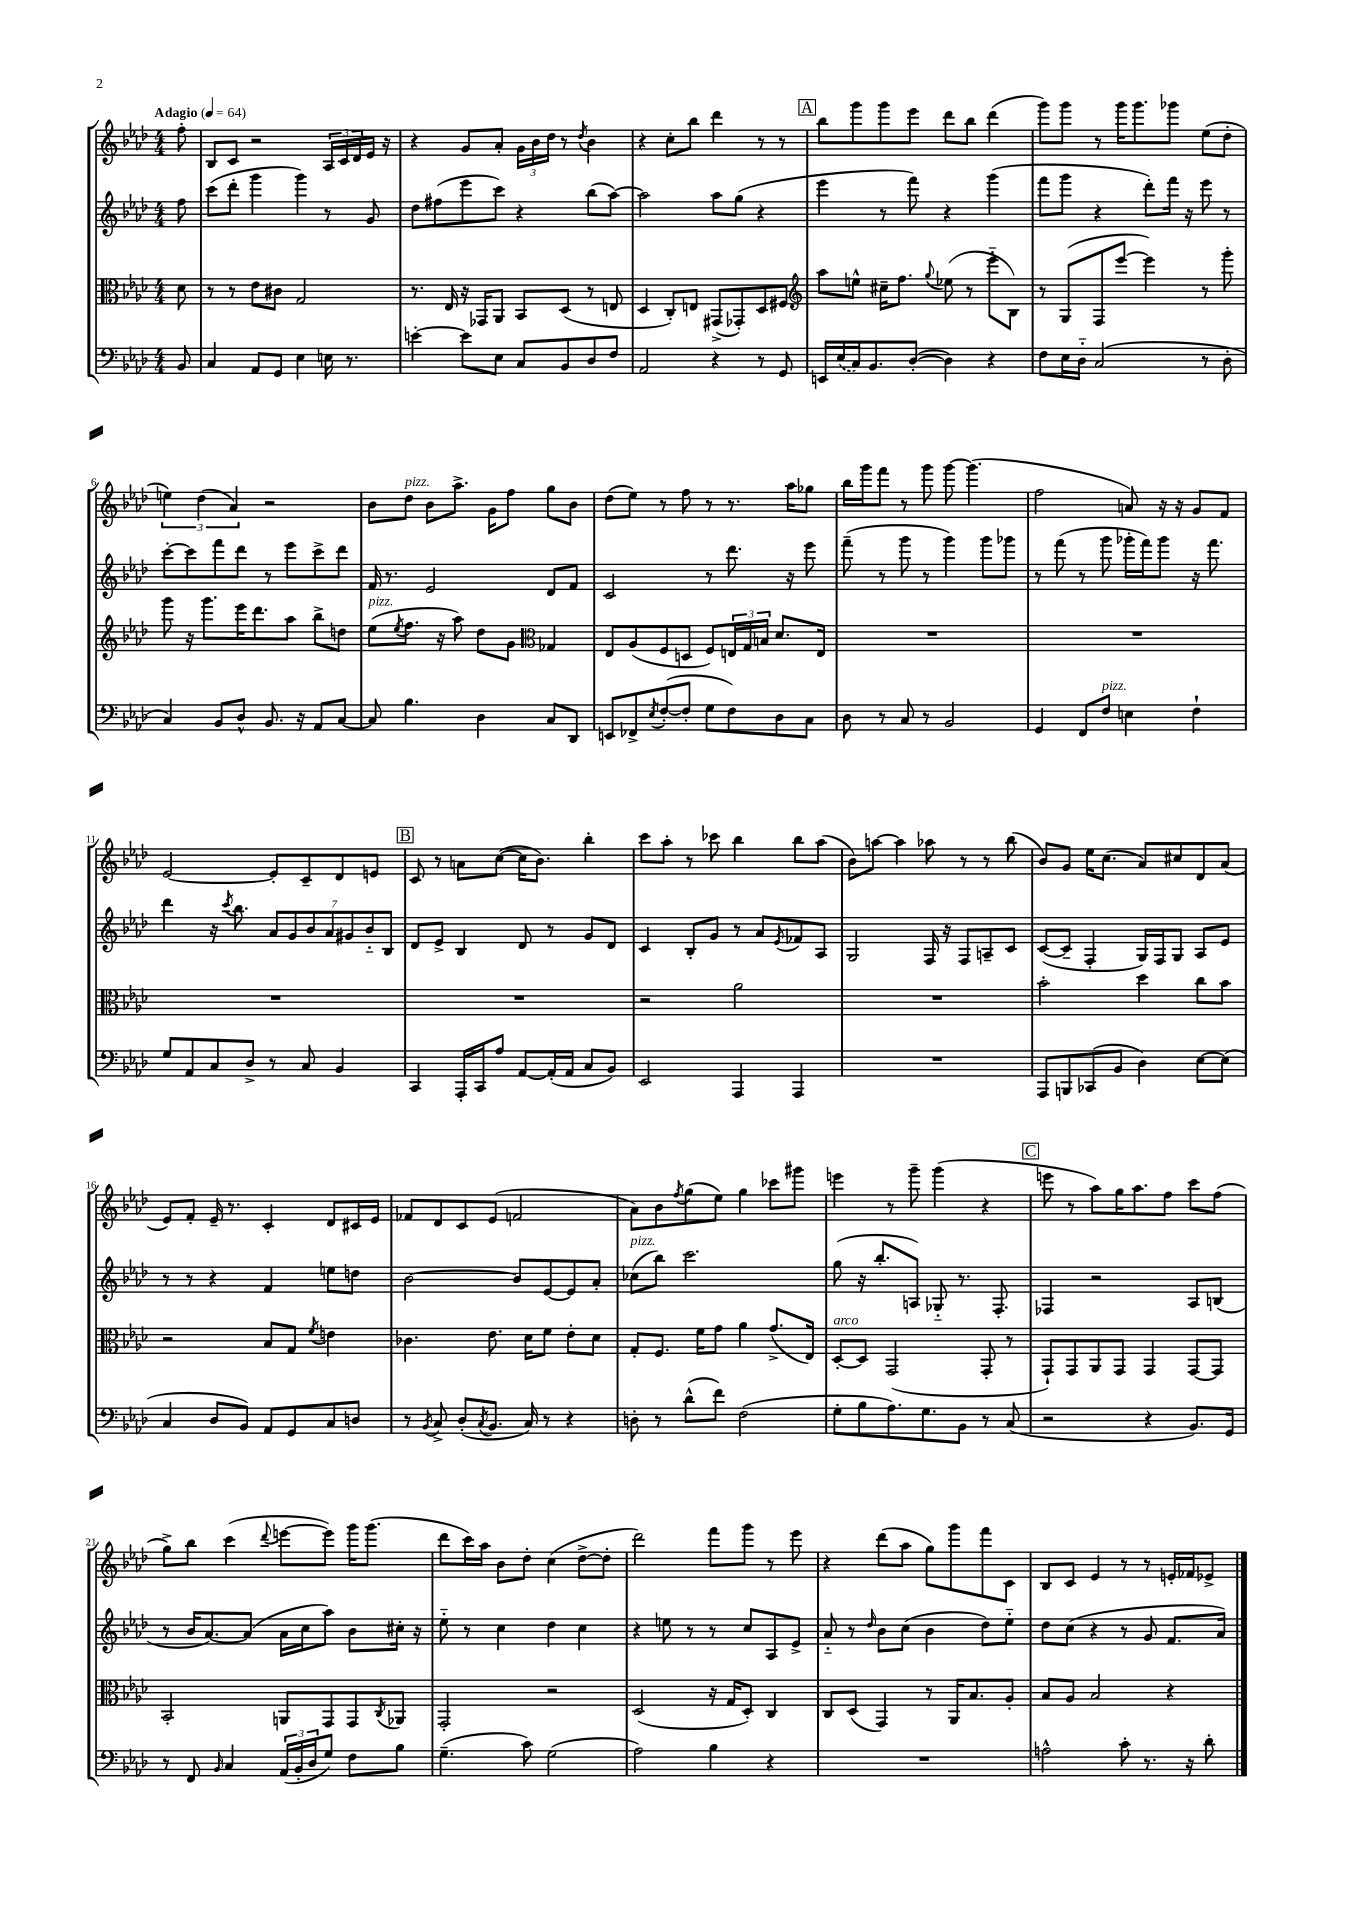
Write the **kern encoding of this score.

**kern	**kern	**kern	**kern
*staff4	*staff3	*staff2	*staff1
*clefF4	*clefC3	*clefG2	*clefG2
*k[b-e-a-d-]	*k[b-e-a-d-]	*k[b-e-a-d-]	*k[b-e-a-d-]
*M4/4	*M4/4	*M4/4	*M4/4
*MM64	*MM64	*MM64	*MM64
8BB-	8d-	8ff	8ff'
=	=	=	=
4C	8r	(8ccc	8B-
.	8r	8ddd-'	8c
8AA-	8e-	4ggg	2r
8GG	8c#	.	.
4E-	2G	4ggg)	.
16E	.	8r	24A-
.	.	.	24c
8.r	.	.	.
.	.	.	24d-
.	.	8g	16e-
.	.	.	16r
=	=	=	=
[4e'	8.r	8dd-	4r
.	.	(8ff#	.
.	16E-	.	.
8e]	16r	8eee-	8g
.	16GG-	.	.
8E-	8AA-	8ccc)	8a-'
8C	8BB-	4r	24g
.	.	.	24b-
.	.	.	24dd-
8BB-	(8D-	.	8r
.	.	.	8qdd-
8D-	8r	(8bb-	4b-
8F	8E	[8aa-)	.
=	=	=	=
2AA-	4D-	2aa-]	4r
.	8C')	.	8cc'
.	8E	.	8bb-
4r	(8GG#^	8aa-	4ddd-
.	8GG-')	(8gg	.
8r	8D-	4r	8r
8GG	8F#	.	8r
=	=	=	=
*	*clefG2	*	*
16EE	8aa-	4eee-	8bb-
(16E-	.	.	.
16C)	8ee^^	.	8ggg
8.BB-	.	.	.
.	16cc#~	8r	8ggg
.	8.ff	.	.
([8D-'	.	8fff)	8eee-
.	8qqgg	.	.
4D-])	(8ee-	4r	8ddd-
.	8r	.	8bb-
4r	8eee-'~	(4ggg	(4ddd-
.	8B-)	.	.
=	=	=	=
8F	8r	8fff	8ggg)
16E-	(8G	8ggg	8ggg
16D-'~	.	.	.
(2C	8F	4r	8r
.	[8eee-	.	16ggg
.	.	.	8.ggg
.	4eee-])	8ddd-')	.
.	.	16fff	8ggg-
.	.	16r	.
8r	8r	8eee-	(8ee-
8D-'	8ggg'	8r	8dd-'
=	=	=	=
4C)	8ggg	[8ccc'	6ee)
.	16r	8ccc]	.
.	.	.	(6dd-
.	8.ggg	.	.
8BB-	.	8fff	.
.	.	.	6a-)
8D-^^	16eee-	8ddd-	.
.	8.ddd-	.	.
8.BB-	.	8r	2r
.	8aa-	8eee-	.
16r	.	.	.
8AA-	8bb-^	8ccc^	.
[8C	8dd	8ddd-	.
=	=	=	=
8C]	(8ee-	16f	8b-
.	.	8.r	.
.	8qee-	.	.
4.B-	8.ff	.	8dd-
.	.	2e-	8b-
.	16r	.	.
.	8aa-)	.	8.aa-^
4D-	8dd-	.	.
.	.	.	16g
.	8g	.	8ff
*	*clefC3	*	*
8C	4G-	8d-	8gg
8DD-	.	8f	8b-
=	=	=	=
8EE	8E-	2c	(8dd-
8FF-^	(8A-	.	8ee-)
8qE-	.	.	.
([8F'	8F	.	8r
8F']	8D	.	8ff
8G	8F)	8r	8r
8F)	24E	8.ddd-	8.r
.	24G	.	.
.	24B	.	.
8D-	8.d-	.	.
.	.	16r	16aa-
8C	.	8eee-	8gg-
.	16E	.	.
=	=	=	=
8D-	1r	(8fff~	16bb-
.	.	.	16ggg
8r	.	8r	8fff
8C	.	8ggg	8r
8r	.	8r	8ggg
2BB-	.	4ggg)	[8ggg
.	.	.	(4.ggg]
.	.	8ggg	.
.	.	8ggg-	.
=	=	=	=
4GG	1r	8r	2ff
.	.	(8fff	.
8FF	.	8r	.
8F	.	8ggg	.
4E	.	16ggg-'	8a)
.	.	16fff)	.
.	.	8ggg-	16r
.	.	.	16r
4F`	.	16r	8g
.	.	8.fff	.
.	.	.	8f
=	=	=	=
8G	1r	4ddd-	[2e-
8AA-	.	.	.
8C	.	16r	.
.	.	8qccc	.
.	.	8.bb-	.
8D-^	.	.	.
8r	.	14a-	8e-']
.	.	14g	.
8C	.	.	8c~
.	.	14b-	.
.	.	14a-	.
4BB-	.	.	8d-
.	.	14g#	.
.	.	14b-'~	.
.	.	.	8e
.	.	14B-	.
=	=	=	=
4CC	1r	8d-	8c
.	.	8e-^	8r
16AAA-'	.	4B-	8a
16CC	.	.	.
8A-	.	.	([8cc
[8AA-	.	8d-	16cc]
.	.	.	8.b-)
(16AA-']	.	8r	.
16AA-	.	.	.
8C	.	8g	4bb-'
8BB-)	.	8d-	.
=	=	=	=
2EE-	2r	4c	8ccc
.	.	.	8aa-'
.	.	8B-'	8r
.	.	8g	8ccc-
4AAA-	2a-	8r	4bb-
.	.	8a-	.
.	.	8qe-	.
4AAA-	.	8f-	8bb-
.	.	8A-	(8aa-
=	=	=	=
1r	1r	2G	8b-)
.	.	.	[8aa
.	.	.	4aa]
.	.	16F	8aa-
.	.	16r	.
.	.	8F	8r
.	.	8A~	8r
.	.	8c	(8bb-
=	=	=	=
8AAA-	2b-'	([8c	8b-)
8BBB	.	8c~]	8g
(8CC-	.	4F'	16ee-
.	.	.	(8.cc
8BB-	.	.	.
4D-)	4dd-	16G)	8a-)
.	.	16F	.
.	.	8G	8cc#
[8E-	8cc	8A-	8d-
(8E-]	8b-	8e-	(8a-
=	=	=	=
4C	2r	8r	8e-)
.	.	8r	8f'
8D-	.	4r	16e-~
.	.	.	8.r
8BB-)	.	.	.
8AA-	8B-	4f	4c'
8GG	8G	.	.
.	8qf	.	.
8C	4e	8ee	8d-
8D	.	8dd	16c#
.	.	.	16e-
=	=	=	=
8r	4.c-	[2b-	8f-
8qBB-	.	.	.
8C^	.	.	8d-
(8D-'	.	.	8c
8qC	.	.	.
8.BB-	8.e-	.	(8e-
.	.	8b-]	2f
16C)	16d-	.	.
8r	8f	[8e-	.
4r	8e-'	8e-]	.
.	8d-	8a-'	.
=	=	=	=
8D'	8G'	(8cc-	8a-)
8r	8.F	8bb-)	8b-
.	.	.	8qff
(8d-^^	.	2.ccc	(8gg
.	16f	.	.
8f)	8g	.	8ee-)
(2F	4a-	.	4gg
.	(8.g^	.	8ccc-
.	.	.	8ggg#
.	16E-)	.	.
=	=	=	=
8G'	[8D-'	(8gg	4eee
8B-	8D-]	16r	.
.	.	8.bb-'	.
8.A-)	(2GG	.	8r
.	.	8A)	8ggg~
8.G	.	.	.
.	.	8G-'~	(4ggg
8BB-	.	8.r	.
8r	8GG'	.	4r
.	.	8.F'	.
(8C	8r	.	.
=	=	=	=
2r	8GG`)	4F-	8eee
.	8GG	.	8r
.	8AA-	2r	8aa-)
.	8GG	.	16gg
.	.	.	8.aa-
4r	4GG	.	.
.	.	.	8ff
8.BB-)	[8GG	8A-	8ccc
.	8GG]	(8B	(8ff
16GG	.	.	.
=	=	=	=
8r	2BB-'	8r	8gg^)
8FF	.	16b-	8bb-
.	.	[8.a-)	.
16qqBB-	.	.	.
4C	.	.	(4ccc
.	.	(8a-]	.
.	.	.	8qqddd-
(24AA-	8AA	16a-	[8eee
24BB-'	.	.	.
.	.	16cc	.
24D-	.	.	.
8G)	8GG	8aa-)	8eee])
8F	8GG	8b-	16ggg
.	.	.	(8.ggg
.	8qC	.	.
8B-	8AA-	16cc#'	.
.	.	16r	.
=	=	=	=
(4.G~	2GG'	8ee-'~	8ddd-
.	.	8r	16ccc)
.	.	.	16aa-
.	.	4cc	8b-
8c)	.	.	8dd-'
(2G	2r	4dd-	(4cc
.	.	4cc	[8dd-^
.	.	.	8dd-']
=	=	=	=
2A-)	(2D-	4r	2ddd-)
.	.	8ee	.
.	.	8r	.
4B-	16r	8r	8fff
.	16G	.	.
.	8D-')	8cc	8ggg
4r	4C	8A-	8r
.	.	8e-^	8eee-
=	=	=	=
1r	8C	8a-'~	4r
.	(8D-	8r	.
.	.	16qqdd-	.
.	4GG)	8b-	(8ddd-
.	.	(8cc	8aa-
.	8r	4b-	8gg)
.	16AA-	.	8ggg
.	8.B-	.	.
.	.	8dd-)	8fff
.	8A-'	8ee-'~	8c
=	=	=	=
2A^^	8B-	8dd-	8B-
.	8A-	(8cc	8c
.	2B-	4r	4e-
8c'	.	8r	8r
8.r	.	8g	8r
.	4r	8.f	16e'
16r	.	.	16f-
8d-'	.	.	8e-^
.	.	16a-)	.
==	==	==	==
*-	*-	*-	*-
